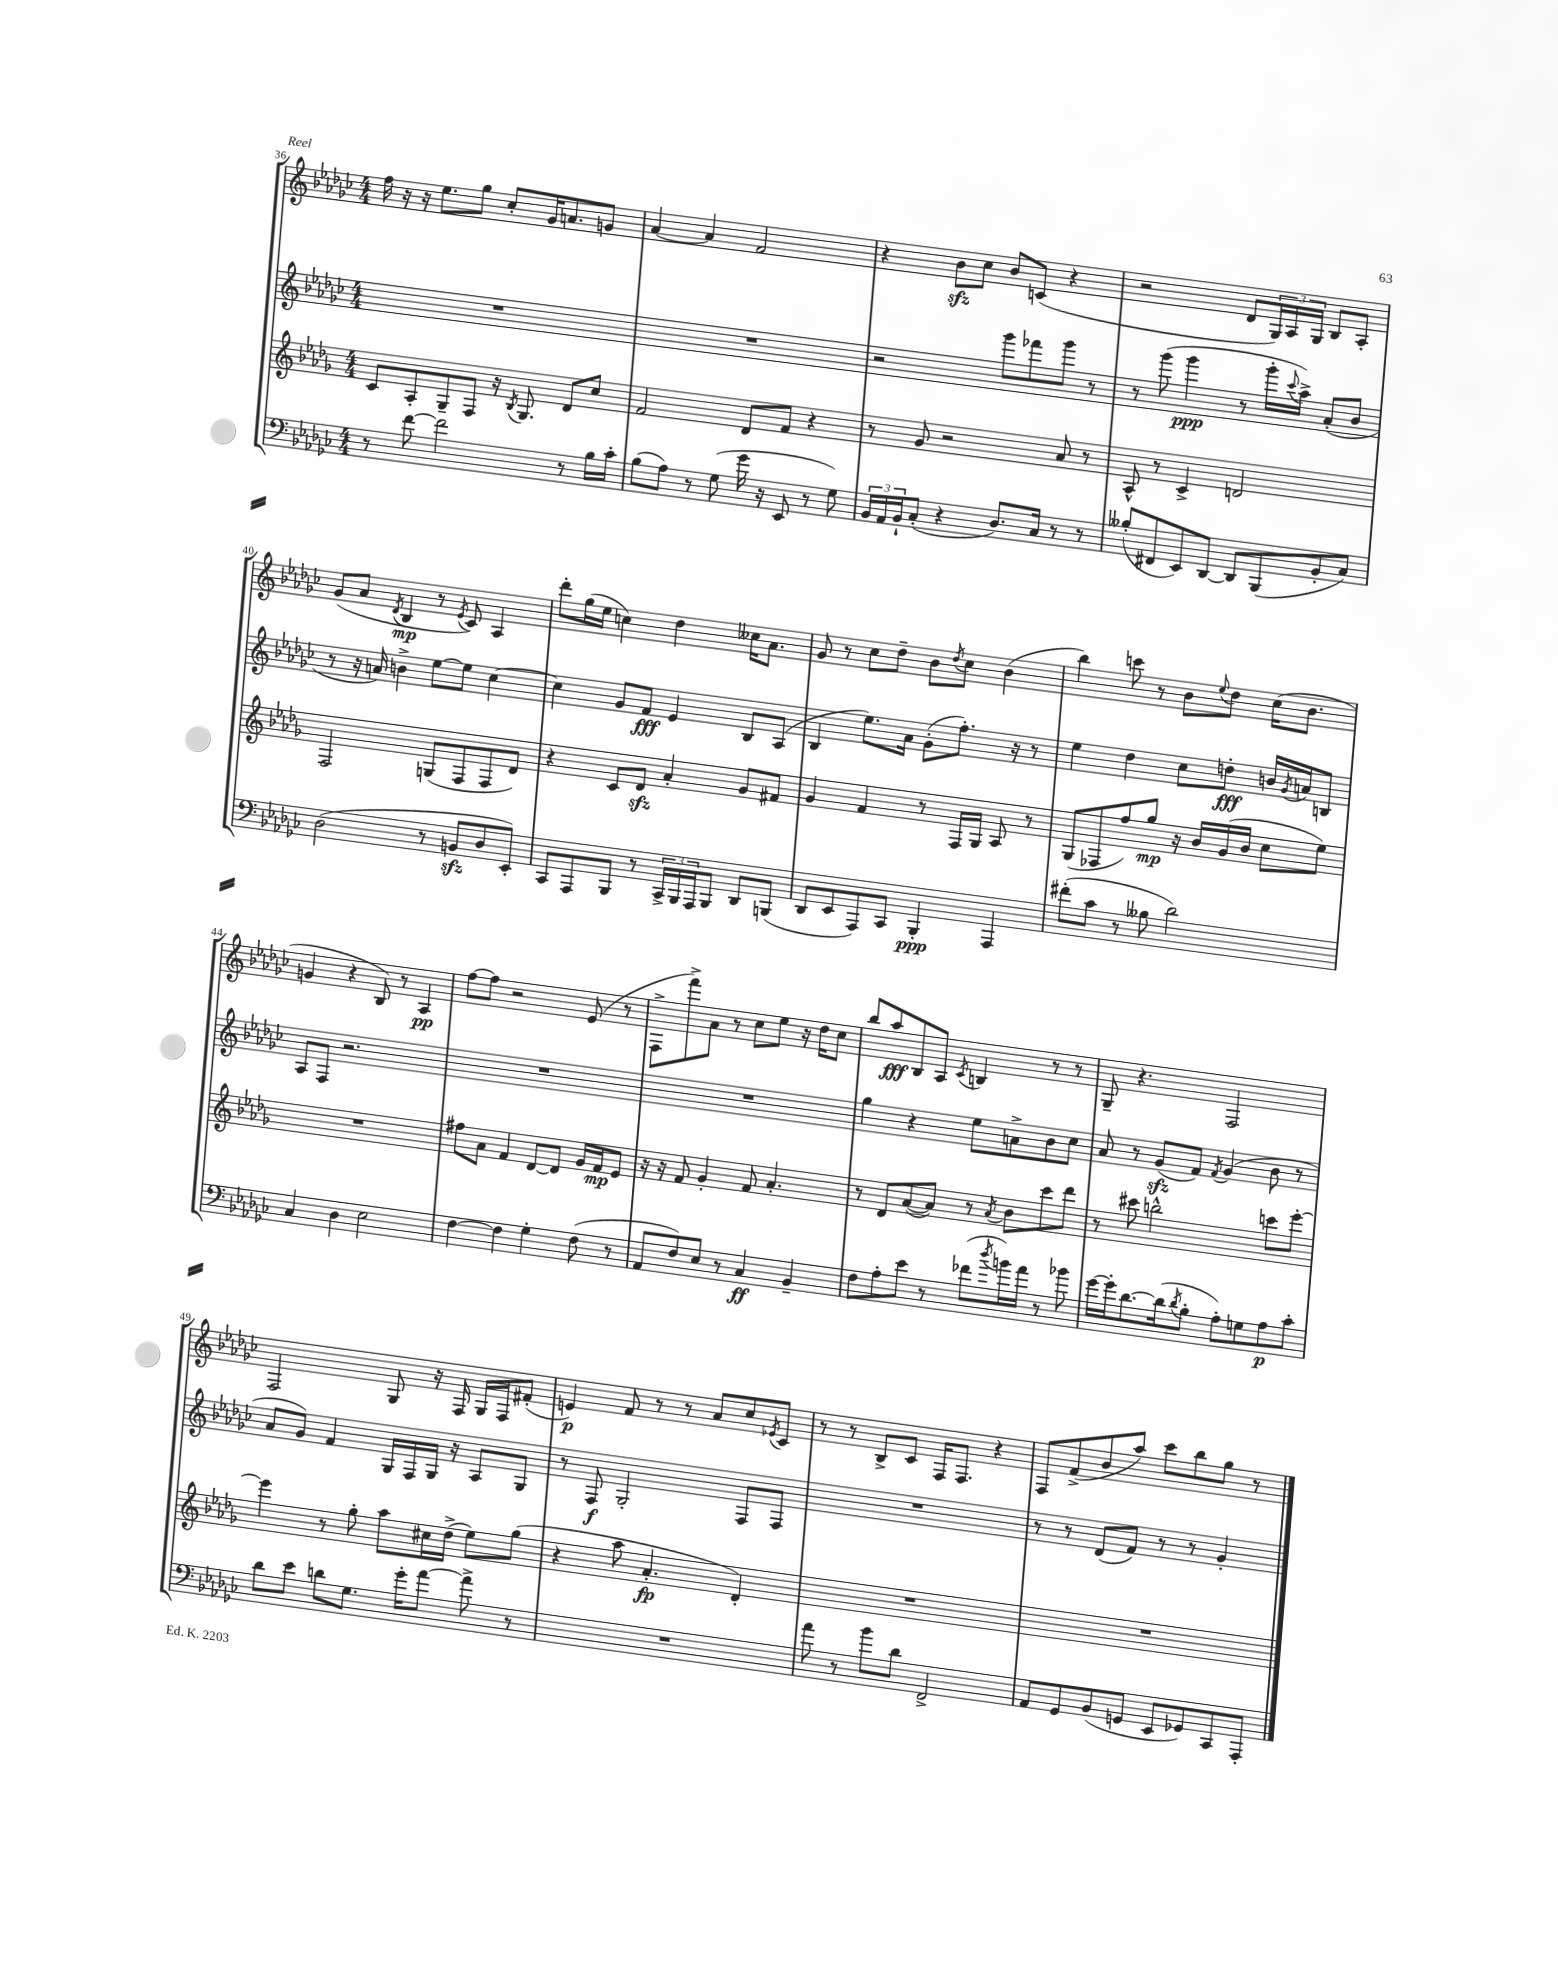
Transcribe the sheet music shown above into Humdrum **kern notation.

**kern	**dynam	**kern	**dynam	**kern	**dynam	**kern	**dynam
*part4	*part4	*part3	*part3	*part2	*part2	*part1	*part1
*staff4	*staff4	*staff3	*staff3	*staff2	*staff2	*staff1	*staff1
*clefF4	*	*clefG2	*	*clefG2	*	*clefG2	*
*k[b-e-a-d-g-c-]	*	*k[b-e-a-d-g-]	*	*k[b-e-a-d-g-c-]	*	*k[b-e-a-d-g-c-]	*
*M4/4	*	*M4/4	*	*M4/4	*	*M4/4	*
=36	=36	=36	=36	=36	=36	=36	=36
8r	.	8c/L	.	1r	.	16ff\	.
.	.	.	.	.	.	16r	.
[8f\	.	8A-'/	.	.	.	16r	.
.	.	.	.	.	.	8.ee-\L	.
2f\]	.	8G-~/	.	.	.	.	.
.	.	8F/J	.	.	.	8gg-\J	.
.	.	16r	.	.	.	8cc-'/L	.
.	.	8qB-/	.	.	.	.	.
.	.	8.G-/	.	.	.	.	.
.	.	.	.	.	.	16g-/K	.
.	.	.	.	.	.	8.an/	.
8r	.	8d-/L	.	.	.	.	.
16B-\LL	.	8cc/J	.	.	.	8gn/J	.
16c-'\JJ	.	.	.	.	.	.	.
=37	=37	=37	=37	=37	=37	=37	=37
(8B-\L	.	2f/	.	1r	.	[4a-/	.
8A-\J)	.	.	.	.	.	.	.
8r	.	.	.	.	.	4a-/]	.
(8G-\	.	.	.	.	.	.	.
16g-\	.	8d-/L	.	.	.	2f/	.
16r	.	.	.	.	.	.	.
8EE-/	.	8f/J	.	.	.	.	.
8r	.	4r	.	.	.	.	.
8G-\)	.	.	.	.	.	.	.
=38	=38	=38	=38	=38	=38	=38	=38
24BB-/LL	.	8r	.	2r	.	4r	.
24AA-/	.	.	.	.	.	.	.
24BB-`/J	.	.	.	.	.	.	.
(8C-'/J	.	8g-/	.	.	.	.	.
4r	.	2r	.	.	.	8b-zz\L	.
.	.	.	.	.	.	8cc-\J	.
8.D-/L)	.	.	.	8ggg-\L	.	8b-/L	.
.	.	.	.	8fff-X\	.	(8cn/J	.
16C-/Jk	.	.	.	.	.	.	.
8r	.	8a-/	.	8ggg-\J	.	4r	.
8r	.	8r	.	8r	.	.	.
=39	=39	=39	=39	=39	=39	=39	=39
(8B--X'/L	.	8A-^^/	.	8r	.	2r	.
8FF#X/	.	8r	.	(8ggg-\	.	.	.
8EE-/)	.	4c^/	.	4ggg-\	ppp	.	.
[8DD-/J	.	.	.	.	.	.	.
8DD-/L]	.	2dn/	.	8r	.	8d-/L	.
(8BBB-/	.	.	.	16ggg-'\LL	.	24G-/L)	.
.	.	.	.	.	.	24A-/	.
.	.	.	.	8qqccc-/	.	.	.
.	.	.	.	16aa-^\JJ)	.	.	.
.	.	.	.	.	.	24G-/JJ	.
8BB-'/	.	.	.	(8a-'/L	.	8B-/L	.
8C-/J)	.	.	.	8b-/J	.	8A-'/J	.
!!LO:LB:g=z
=40	=40	=40	=40	=40	=40	=40	=40
(2D-\	.	2F/	.	8r	.	(8g-/L	.
.	.	.	.	16r	.	8a-/J	.
.	.	.	.	16an/)	.	.	.
.	.	.	.	.	.	8qd-/	.
.	.	.	.	4bn^\	.	4B-/	mp
8r	.	(8Gn/L	.	[8ee-\L	.	8r	.
.	.	.	.	.	.	8qe-/	.
8BBnzz/L	.	8F/	.	8ee-\J]	.	8c-/)	.
8D-/	.	8F/	.	[4cc-\	.	4A-/	.
8EE-'/J)	.	8d-/J)	.	.	.	.	.
=41	=41	=41	=41	=41	=41	=41	=41
8CC-/L	.	4r	.	4cc-\]	.	8ddd-'\L	.
8AAA-/	.	.	.	.	.	(16gg-\L	.
.	.	.	.	.	.	16ee-\JJ	.
8BBB-/J	.	8c/L	.	8g-/L	.	4ccn\)	.
8r	.	8d-zz/J	.	8f/J	fff	.	.
24CC-^/LL	.	4a-'/	.	4e-/	.	4dd-\	.
24BBB-/	.	.	.	.	.	.	.
24AAA-/J	.	.	.	.	.	.	.
8BBB-/J	.	.	.	.	.	.	.
8DD-/L	.	8g-/L	.	8B-/L	.	16cc--X\KL	.
.	.	.	.	.	.	8.a-\J	.
(8BBBn/J	.	8f#X/J	.	(8A-/J	.	.	.
=42	=42	=42	=42	=42	=42	=42	=42
8DD-/L	.	4g-/	.	4B-/	.	8g-/	.
8EE-/	.	.	.	.	.	8r	.
8AAA-/)	.	4f/	.	8.ee-\L)	.	8cc-\L	.
8CC-/J	.	.	.	.	.	8dd-~\J	.
.	.	.	.	16a-\Jk	.	.	.
4BBB-'/	ppp	8r	.	(8g-'\L	.	8b-\L	.
.	.	.	.	.	.	8qdd-/	.
.	.	16F/LL	.	8.ff'\J)	.	8cc-\J	.
.	.	16G-/JJ	.	.	.	.	.
4AAA-/	.	8A-/	.	.	.	(4b-\	.
.	.	.	.	16r	.	.	.
.	.	8r	.	8r	.	.	.
=43	=43	=43	=43	=43	=43	=43	=43
(8f#X'\L	.	(8G-/L	.	4ee-\	.	4bb-\)	.
8c-\J	.	8F-X/	.	.	.	.	.
8r	.	8ff/)	.	4dd-\	.	8cccn\	.
8B--X\	.	8gg-/J	mp	.	.	8r	.
2d-\)	.	16r	.	8cc-\L	.	8b-\L	.
.	.	16b-/LL	.	.	.	.	.
.	.	.	.	.	.	8qqee-/	.
.	.	(16g-/	.	8ddn'\J	fff	8dd-\J	.
.	.	16b-/JJ	.	.	.	.	.
.	.	8cc\L	.	16bn/LL	.	(16cc-\KL	.
.	.	.	.	8qg-/	.	.	.
.	.	.	.	16an/J	.	8.b-\J	.
.	.	8ee-\J)	.	8Bn/J	.	.	.
!!LO:LB:g=z
=44	=44	=44	=44	=44	=44	=44	=44
4C-/	.	1r	.	8A-/L	.	4gn/	.
.	.	.	.	8F/J	.	.	.
4D-\	.	.	.	2.r	.	4r	.
2E-\	.	.	.	.	.	8B-/)	.
.	.	.	.	.	.	8r	.
.	.	.	.	.	.	4A-/	pp
=45	=45	=45	=45	=45	=45	=45	=45
[4F\	.	8ff#X\L	.	1r	.	[8ff\L	.
.	.	8a-\J	.	.	.	8ff\J]	.
4F\]	.	4f/	.	.	.	2r	.
4G-'\	.	[8d-/L	.	.	.	.	.
.	.	8d-/J]	.	.	.	.	.
(8F\	.	16g-/LL	.	.	.	(8e-/	.
.	.	16f/J	mp	.	.	.	.
8r	.	8e-/J	.	.	.	8r	.
=46	=46	=46	=46	=46	=46	=46	=46
8AA-/L	.	16r	.	1r	.	8F^\L	.
.	.	16r	.	.	.	.	.
8F/)	.	8f/	.	.	.	8fff^\)	.
8E-/J	.	4g-'/	.	.	.	8a-\J	.
8r	.	.	.	.	.	8r	.
4C-/	ff	8f/	.	.	.	8cc-\L	.
.	.	4.a-'/	.	.	.	8ee-\J	.
4BB-~/	.	.	.	.	.	16r	.
.	.	.	.	.	.	16dd-\KL	.
.	.	.	.	.	.	8cc-\J	.
=47	=47	=47	=47	=47	=47	=47	=47
8F\L	.	8r	.	4gg-\	.	8bb-/L	.
8A-'\	.	8d-/L	.	.	.	8aa-/	fff
8e-\J	.	([8a-/	.	4r	.	8B-/	.
8r	.	8a-/J])	.	.	.	8A-/J	.
.	.	.	.	.	.	8qc-/	.
(8f-X\L	.	8r	.	8ee-\L	.	4Bn/	.
8qdd-/	.	8qa-/	.	.	.	.	.
16bn\L)	.	8b-\L	.	8an^\	.	.	.
16a-\JJ	.	.	.	.	.	.	.
8r	.	8ccc\	.	8b-\	.	8r	.
8b-X\	.	8ddd-\J	.	8cc-\J	.	8r	.
=48	=48	=48	=48	=48	=48	=48	=48
[16g-\LL	.	8r	.	8a-/	.	8G-~/	.
16g-'\J]	.	.	.	.	.	.	.
[8.d-\	.	8ccc#X\	.	8r	.	4.r	.
.	.	2bbn^^\	.	(8g-zz/L	.	.	.
(16d-\k]	.	.	.	.	.	.	.
8qd-/	.	.	.	.	.	.	.
8B-'\J	.	.	.	8f/J)	.	.	.
.	.	.	.	8qf/	.	.	.
8A-'\L)	.	.	.	(4g-/	.	2F/	.
8Gn\	.	.	.	.	.	.	.
8A-\	p	8cccn\L	.	8b-\	.	.	.
8c-'\J	.	[8eee-'\J	.	8r	.	.	.
!!LO:LB:g=z
=49	=49	=49	=49	=49	=49	=49	=49
8d-\L	.	4eee-\]	.	8a-/L	.	2F/	.
8e-\J	.	.	.	8g-/J)	.	.	.
8dn\L	.	8r	.	4f/	.	.	.
8.G-\J	.	8gg-'\	.	.	.	.	.
.	.	8aa-\L	.	16G-/LL	.	8G-/	.
16g-'\KL	.	.	.	16F/	.	.	.
[8a-\J	.	16cc#X\L	.	16G-/JJ	.	16r	.
.	.	(16dd-^\JJ	.	16r	.	16F/	.
8a-^\]	.	8ee-\L)	.	8A-/L	.	16G-/LL	.
.	.	.	.	.	.	16F/J	.
8r	.	(8gg-\J	.	8G-/J	.	(8f#X'/J	.
=50	=50	=50	=50	=50	=50	=50	=50
1r	.	4r	.	8r	.	4en/)	p
.	.	.	.	8F/	f	.	.
.	.	8aa-\	.	2G-'/	.	8f/	.
.	.	4.a-'/	fp	.	.	8r	.
.	.	.	.	.	.	8r	.
.	.	.	.	.	.	8a-/L	.
.	.	4d-'/)	.	8F/L	.	8cc-/	.
.	.	.	.	.	.	8qe-X/	.
.	.	.	.	8F/J	.	8c-/J	.
=51	=51	=51	=51	=51	=51	=51	=51
8a-\	.	1r	.	1r	.	8r	.
8r	.	.	.	.	.	8r	.
8b-\L	.	.	.	.	.	8B-^/L	.
8d-\J	.	.	.	.	.	8c-/J	.
2FF^/	.	.	.	.	.	16F/KL	.
.	.	.	.	.	.	8.F/J	.
.	.	.	.	.	.	4r	.
=52	=52	=52	=52	=52	=52	=52	=52
8AA-/L	.	1r	.	8r	.	8F/L	.
8GG-/	.	.	.	8r	.	(8f^/	.
(8BB-/	.	.	.	(8d-/L	.	8b-/	.
8GGn/J	.	.	.	8f/J)	.	8aa-/J)	.
8EE-/L	.	.	.	8r	.	8ccc-\L	.
8GG-X/)	.	.	.	8r	.	8bb-\	.
8CC-/	.	.	.	4g-'/	.	8gg-\J	.
8AAA-'/J	.	.	.	.	.	8r	.
==	==	==	==	==	==	==	==
*-	*-	*-	*-	*-	*-	*-	*-
